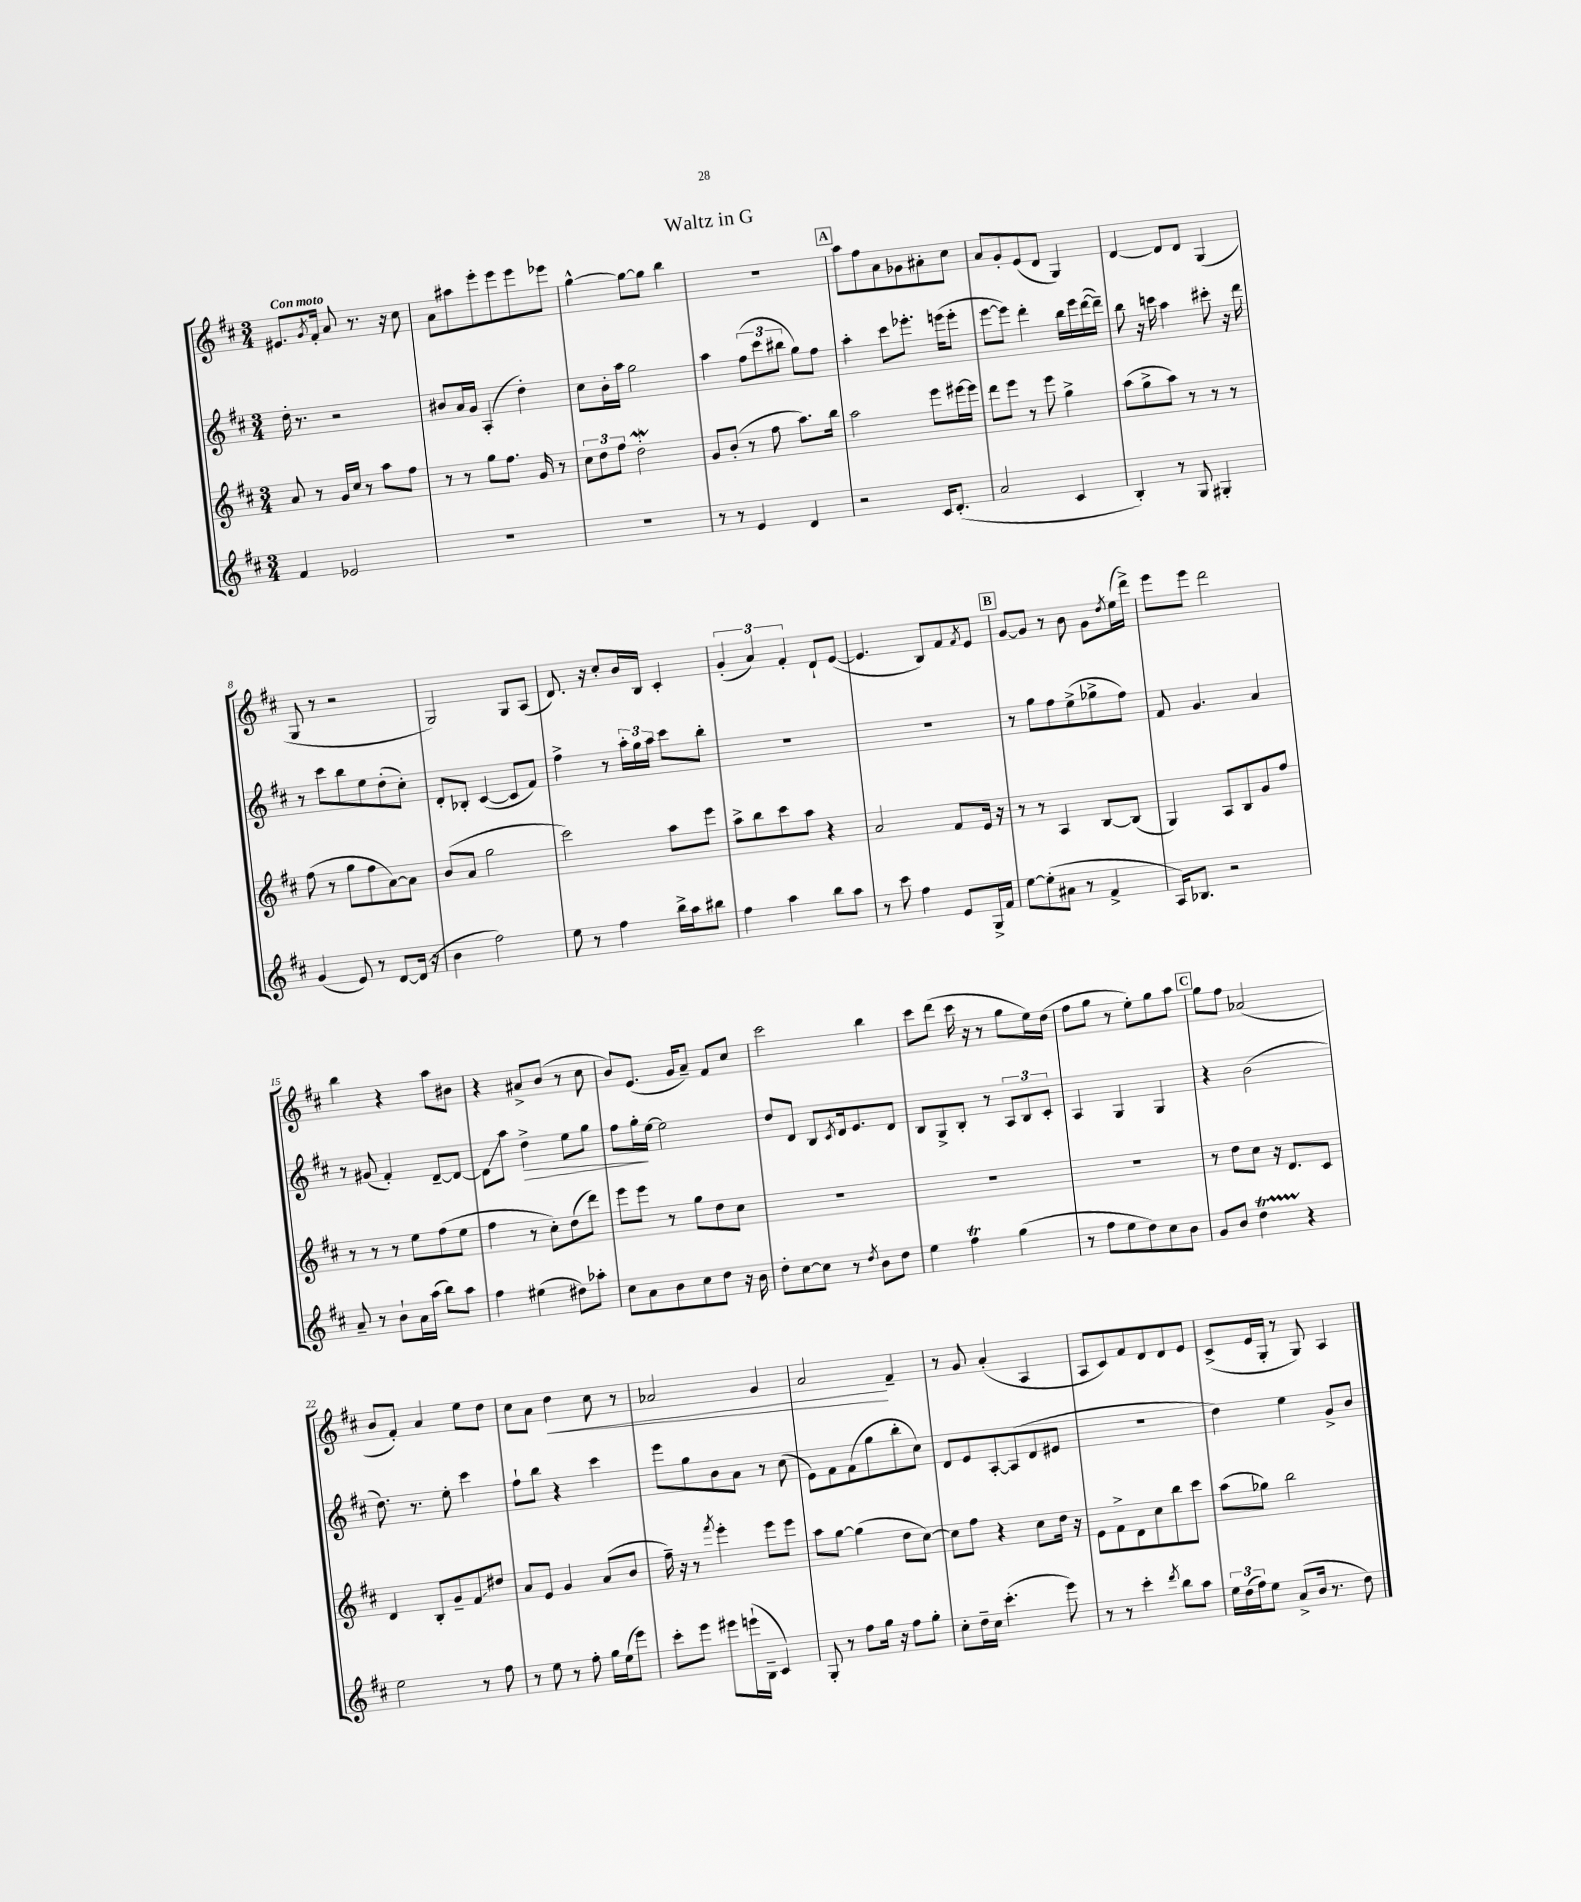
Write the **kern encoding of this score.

**kern	**kern	**kern	**kern
*staff4	*staff3	*staff2	*staff1
*clefG2	*clefG2	*clefG2	*clefG2
*k[f#c#]	*k[f#c#]	*k[f#c#]	*k[f#c#]
*M3/4	*M3/4	*M3/4	*M3/4
4f#/	8a/	16dd'\	8.e#/L
.	.	8.r	.
.	8r	.	.
.	.	.	8qg/
.	.	.	16f#'/Jk
2e-/	16g/LL	2r	8a/
.	16cc#/JJ	.	.
.	8r	.	8.r
.	8aa\L	.	.
.	.	.	16r
.	8ff#\J	.	8cc#\
=	=	=	=
2.r	8r	8b#/L	8a\L
.	8r	16a/L	8aa#\
.	.	16g/JJ	.
.	8gg\L	(4A'/	8eee'\
.	8.ff#\J	.	8eee\
.	.	4dd'\)	8eee\
.	16g/	.	.
.	8r	.	8eee-\J
=	=	=	=
2.r	12cc#\L	8cc#\L	[4gg^^\
.	12dd\	.	.
.	.	16b'\L	.
.	12ff#\J	.	.
.	.	16aa\JJ	.
.	2dd'\	2gg\	8gg\_L
.	.	.	8gg\]J
.	.	.	4bb\
=	=	=	=
8r	8g/L	4aa\	2.r
8r	(8b'/J	.	.
4e/	8r	(12ff#\L	.
.	.	12ccc#\	.
.	8ff#\	.	.
.	.	12bb#\J	.
4d/	8.aa\L)	8gg\L)	.
.	.	8ff#\J	.
.	16bb\Jk	.	.
=	=	=	=
2r	2aa\	4aa'\	8aa\L
.	.	.	8ff#\
.	.	8ccc#\L	8a\
.	.	8.eee-'\J	8g-\
16c#/LK	8eee\L	.	8a#'\
(8.d'/J	.	(16eee\LK	.
.	[16eee#\L	8eee'\J	8cc#\J
.	16eee#\]JJ	.	.
=	=	=	=
2a/	8ddd\L	[8eee\L	8a/L
.	8eee\J	8eee\]J)	8g'/
.	8r	4ddd'\	(8e/
.	8eee\	.	8d/J
4c#/	4gg^\	16bb\LL	4G/)
.	.	16eee\	.
.	.	([16ddd\	.
.	.	16ddd~\]JJ)	.
=	=	=	=
4B'/)	(8aa\L	8bb\	[4d/
.	8gg^\	16r	.
.	.	16ccc\	.
8r	8aa\J)	4aa\	8d/]L
8G/	8r	.	8d/J
4G#'/	8r	8ccc#'\	(4G/
.	8r	16r	.
.	.	16ddd\	.
=	=	=	=
(4g/	(8ff#\	8r	8G/
.	8r	8ccc#\L	8r
8e/)	8gg\L	8bb\	2r
8r	8ff#\	8ee\	.
[8d/L	[8a\)	(8dd'\	.
(16d/]Jk	8a\]J	8cc#'\J)	.
16r	.	.	.
=	=	=	=
4b\	(8b/L	8d'/L	2G/)
.	8a/J	8B-'/J	.
2ff#\)	2gg\	([4c#/	.
.	.	8c#/]L	8G/L
.	.	8f#/J)	(8A/J
=	=	=	=
8ee\	2ccc#\)	4ff#^\	8.d/)
8r	.	.	.
.	.	.	16r
4ff#\	.	8r	8cc#'/L
.	.	24aa'\LL	16b/L
.	.	24gg\	.
.	.	.	16B/JJ
.	.	24aa\JJ	.
16bb^\LL	8aa\L	8ccc#\L	4c#'/
16aa\J	.	.	.
8bb#\J	8eee\J	8bb'\J	.
=	=	=	=
4ff#\	8aa^\L	2.r	(6g'/
.	8bb\	.	.
.	.	.	6a/)
4aa\	8ccc#\	.	.
.	.	.	6f#'/
.	8aa\J	.	.
8bb\L	4r	.	8d`/L
8aa\J	.	.	([8e/J
=	=	=	=
8r	2a/	2.r	4.e/]
8ccc#\	.	.	.
4ff#\	.	.	.
.	.	.	8B/L)
8e/L	8f#/L	.	8f#/
.	.	.	8qf#/
16G^/L	16e/Jk	.	8e/J
16f#/JJ	16r	.	.
=	=	=	=
[8ee\L	8r	8r	[8g/L
(8ee'\]	8r	8gg\L	8g/]J
8a#\J	4A/	8ff#\	8r
8r	.	(8ee^\	8b\
4f#^/	[8B/L	8gg-^\	8g\L
.	.	.	8qdd/
.	(8B/]J	8ff#\J)	(16ee\L
.	.	.	16ddd^\JJ)
=	=	=	=
16A/LK)	4G/)	8f#/	8eee\L
8.B-/J	.	.	.
.	.	4.g/	8eee\J
2r	8A/L	.	2ddd\
.	8B/	.	.
.	8g/	4a/	.
.	8ff#/J	.	.
=	=	=	=
8a~/	8r	8r	4bb\
8r	8r	(8g#/	.
8b`\L	8r	4f#'/)	4r
16a\L	8ee\L	.	.
(16aa\JJ	.	.	.
8bb\L)	(8ff#\	[8d~/L	8aa\L
8aa\J	8ee\J	8d/_J	8b#\J
=	=	=	=
4ff#\	4ff#\	8d\]L	4r
.	.	8aa\J	.
(4ee#\	8r	4dd^\	8a#^/L
.	8cc#'\L)	.	(8b/J
8dd#\L)	(8dd\	8ee\L	8r
8aa-'\J	8ddd\J)	8gg\J	8cc#\
=	=	=	=
8cc#\L	8eee\L	8ff#\L	8b/L)
8a\	8eee\J	16gg'\L	(8.e/J
.	.	[16ee\JJ	.
8b\	8r	2ee\]	.
.	.	.	16g/LK
8cc#\	8gg\L	.	8a~/J)
8dd\J	8dd\	.	8f#/L
16r	8cc#\J	.	8cc#/J
16b\	.	.	.
=	=	=	=
8dd'\L	2.r	8dd/L	2ccc#\
[8cc#\	.	8d/J	.
8cc#\]J	.	8B/L	.
.	.	8qc#/	.
8r	.	16d/k	.
.	.	8.e/	.
8qdd/	.	.	.
8b\L	.	.	4bb\
8dd\J	.	8d/J	.
=	=	=	=
4ee\	2.r	8B/L	8ccc#\L
.	.	8G^/	(8ddd\J
4ff#\	.	8B'/J	16ccc#\
.	.	.	16r
.	.	8r	8r
(4gg\	.	12A/L	8gg\L
.	.	12B/	.
.	.	.	16ee\L)
.	.	12c#'/J	.
.	.	.	(16dd\JJ
=	=	=	=
8r	2.r	4A/	8ff#\L
8ff#\L	.	.	8gg\J
8ee\	.	4G/	8r
8dd\)	.	.	8ee'\L)
8cc#\	.	4G/	8gg\
8b\J	.	.	8aa\J
=	=	=	=
8g/L	8r	4r	8gg\L
8b/J	8dd\L	.	8ff#\J
4dd\	8cc#\J	(2b\	(2a-/
.	16r	.	.
.	8.d/L	.	.
4r	.	.	.
.	8c#/J	.	.
=	=	=	=
2ee\	4d/	8.dd\)	8b/L
.	.	.	8f#'/J)
.	.	8.r	.
.	8B'/L	.	4a/
.	8g~/	8ee'\	.
8r	8f#/	4ccc#\	8ee\L
8ff#\	8dd#/J	.	8dd\J
=	=	=	=
8r	8a/L	8ff#`\L	8cc#\L
8ee\	8e/J	8bb\J	8a\J
8r	4g/	4r	4dd\
8ff#'\	.	.	.
16gg\LL	(8a/L	4ccc#\	8cc#\
(16ee\J	.	.	.
8eee\J)	8b/J	.	8r
=	=	=	=
8ccc#'\L	16ff#~\)	8eee\L	2a-/
.	16r	.	.
8eee\J	8r	8gg\	.
.	8qfff#/	.	.
8eee#\L	4eee'\	8b\	.
(16eee`\L	.	8a\J	.
16B~\JJ	.	.	.
4c#/)	8eee\L	8r	4g/
.	8eee\J	(8cc#\	.
=	=	=	=
8G'/	8aa\L	8e\L)	2a/
8r	[8gg\J	8f#\	.
8ff#\L	(4gg\]	(8f#\	.
16gg\Jk	.	8gg\	.
16r	.	.	.
8ff#\L	8dd\L	8bb'\	4f#~/
8gg'\J	[8cc#\J)	8cc#\J)	.
=	=	=	=
8cc#'\L	8cc#\]L	8d/L	8r
16dd~\L	8ff#\J	8e/	8g/
16cc#\JJ	.	.	.
(4.ccc#'\	4r	[8A'/	(4a'/
.	.	(8A/]	.
.	8cc#\L	8d/	4A/
8eee\)	16dd\Jk	8e#/J	.
.	16r	.	.
=	=	=	=
8r	8e\L	2.r	8A/L
8r	8f#^\	.	8c#/)
4ccc#'\	8d\	.	8f#/
.	8cc#\	.	8d/
8qddd/	.	.	.
8bb\L	8bb\	.	8d/
8aa\J	8ccc#\J	.	8e/J
=	=	=	=
24ee\LL	(8aa\L	4dd\)	(8c#^/L
(24dd\	.	.	.
24ff#\J)	.	.	.
8ee\J	8gg-\J)	.	16e/L
.	.	.	16G'/JJ
(8a^/L	2bb\	4ee\	8r
16b/Jk	.	.	8G/)
8.r	.	.	.
.	.	8g^/L	4A/
8dd\)	.	8b/J	.
==	==	==	==
*-	*-	*-	*-
